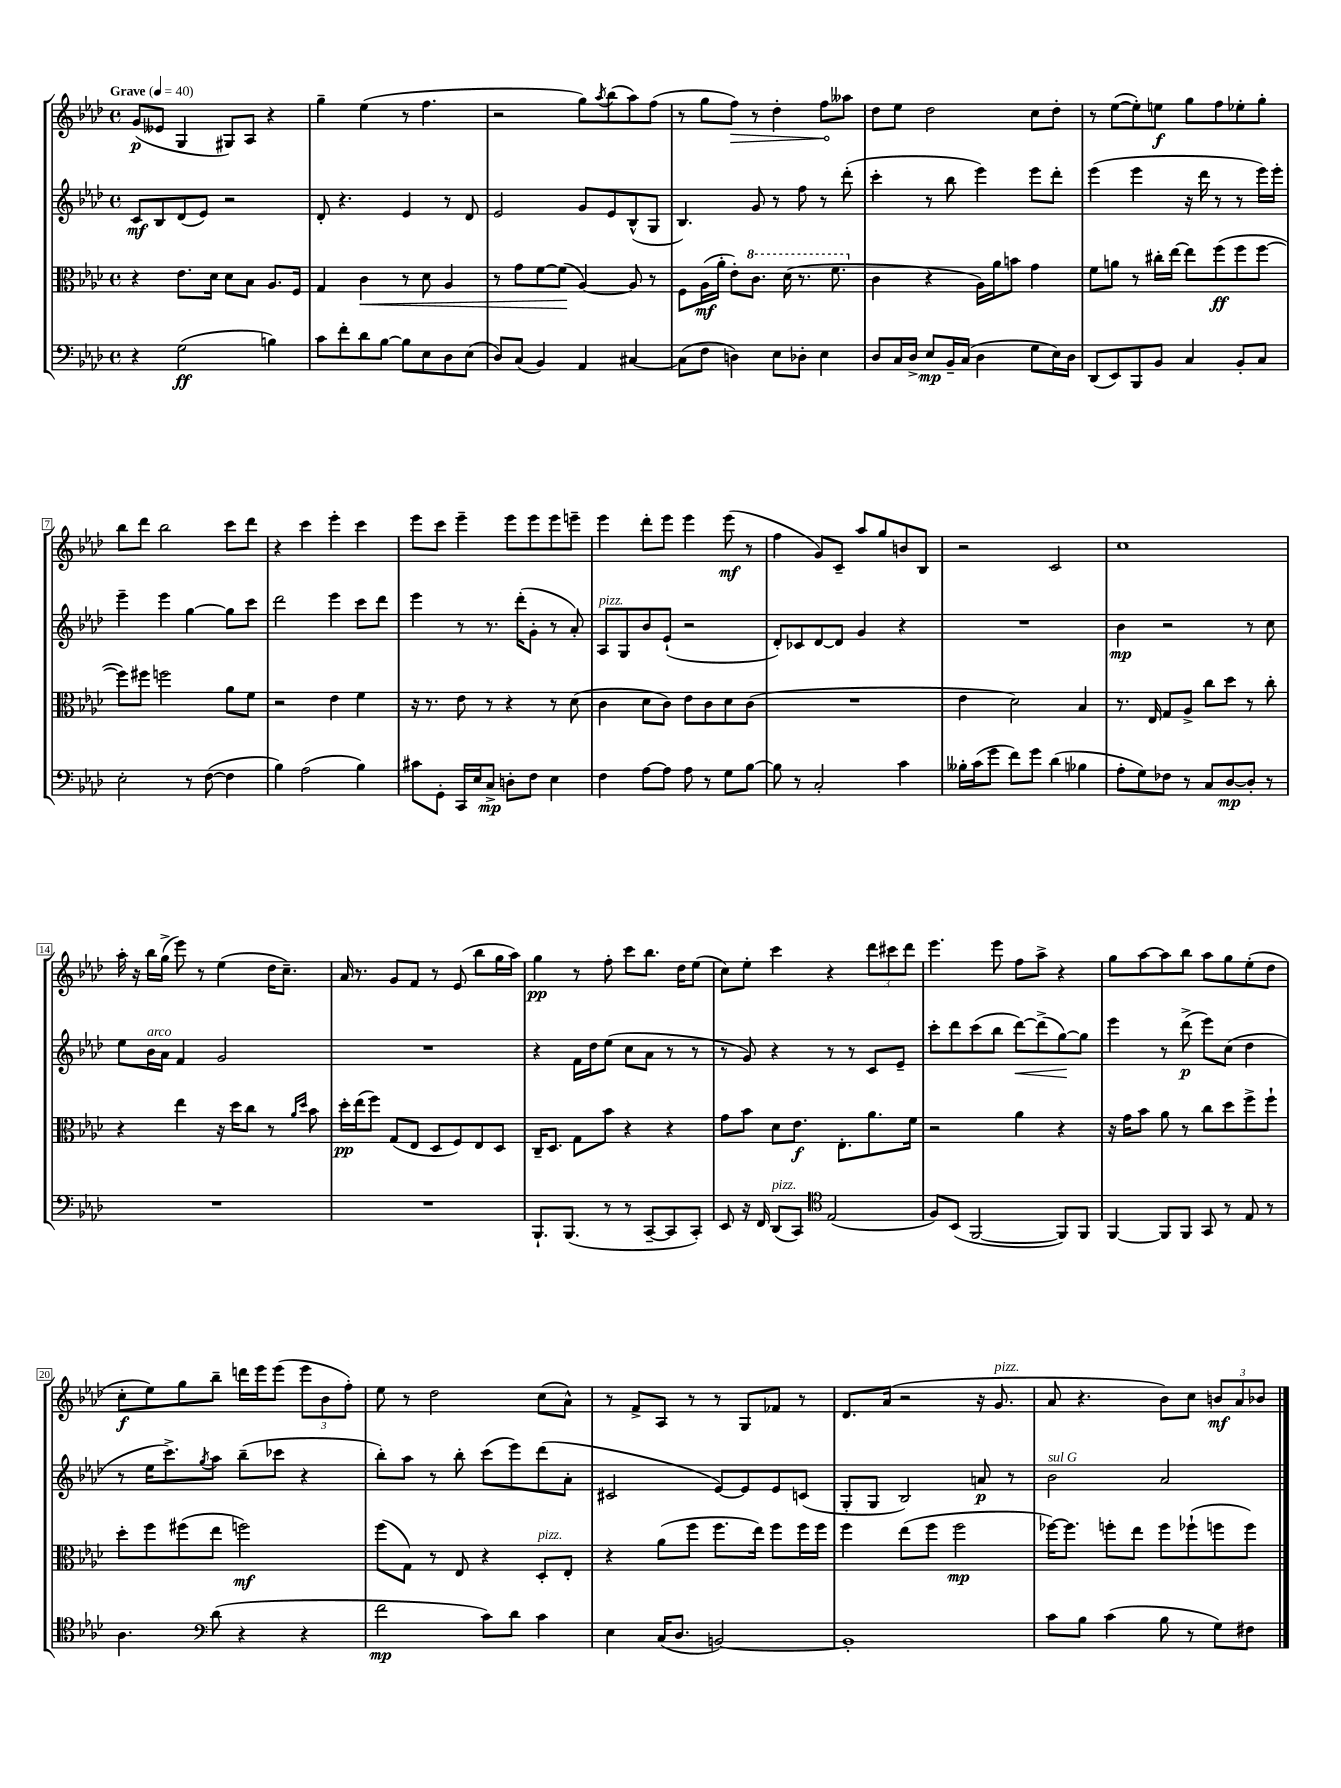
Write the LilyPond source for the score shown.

<<
\new StaffGroup <<
\new Staff = "s0" {
    \clef treble \key aes \major \defaultTimeSignature \time 4/4 \tempo "Grave" 4 = 40
    g'8\p( eeses'8 g4 gis8) aes8 r4 |
    g''4-- ees''4( r8 f''4. |
    r2 g''8) \acciaccatura { aes''8 } bes''8( aes''8) f''8( |
    r8 g''8 \once \override Hairpin.circled-tip = ##t f''8\>) r8 des''4-. f''8\! aeses''8 |
    des''8 ees''8 des''2 c''8 des''8-. |
    r8 ees''8~( ees''8-.) e''8\f g''8 f''8 ees''8-. g''8-. |
    bes''8 des'''8 bes''2 c'''8 des'''8 |
    r4 c'''4 ees'''4-. c'''4 |
    ees'''8 c'''8 ees'''4-- ees'''8 ees'''8 ees'''8 e'''8-- |
    ees'''4 des'''8-. ees'''8 ees'''4 ees'''8\mf( r8 |
    f''4 g'8) c'8-- aes''8 g''8 b'8 bes8 |
    r2 c'2 |
    c''1 |
    aes''16-. r16 bes''16 g''16->( ees'''8) r8 ees''4( des''16 c''8.--) |
    aes'16 r8. g'8 f'8 r8 ees'8( bes''8 g''16 aes''16) |
    g''4\pp r8 f''8-. c'''8 bes''8. des''16 ees''8( |
    c''8) ees''8-. c'''4 r4 \tuplet 3/2 { des'''8 cis'''8 des'''8 } |
    ees'''4. ees'''8 f''8 aes''8-> r4 |
    g''8 aes''8~ aes''8 bes''8 aes''8 g''8 ees''8-.( des''8 |
    c''8-.\f ees''8) g''8 bes''8-- d'''16 ees'''16 ees'''8( \tuplet 3/2 { ees'''8 bes'8 f''8-.) } |
    ees''8 r8 des''2 c''8( aes'8-^) |
    r8 f'8-> aes8 r8 r8 g8 fes'8 r8 |
    des'8. aes'16( r2 r16 g'8.^\markup { \italic "pizz." } |
    aes'8 r4. bes'8) c''8 \tuplet 3/2 { b'8\mf aes'8 bes'8 } \bar "|." |
}
\new Staff = "s1" {
    \clef treble \key aes \major \defaultTimeSignature \time 4/4
    c'8\mf bes8 des'8( ees'8) r2 |
    des'8-. r4. ees'4 r8 des'8 |
    ees'2 g'8 ees'8 bes8-^( g8 |
    bes4.) g'8 r8 f''8 r8 des'''8-.( |
    c'''4-. r8 bes''8 ees'''4) ees'''8 des'''8-. |
    ees'''4( ees'''4 r16 des'''16 r8 r8 ees'''16) ees'''16-. |
    ees'''4-- ees'''4 g''4~ g''8 c'''8 |
    des'''2 ees'''4 c'''8 des'''8 |
    ees'''4 r8 r8. des'''16-.( g'8-. r8 aes'8-.) |
    aes8^\markup { \italic "pizz." } g8 bes'8 ees'8-!( r2 |
    des'8-.) ces'8 des'8~ des'8 g'4 r4 |
    R1 |
    bes'4\mp r2 r8 c''8 |
    ees''8 bes'16^\markup { \italic "arco" } aes'16 f'4 g'2 |
    R1 |
    r4 f'16 des''16 ees''8( c''8 aes'8 r8 r8 |
    r8 g'8) r4 r8 r8 c'8 ees'8-- |
    c'''8-. des'''8 c'''8( bes''8 des'''8~\<) des'''8->( g''8~\!) g''8 |
    ees'''4 r8 des'''8->\p( ees'''8) c''8( des''4 |
    r8 ees''16 c'''8.->) \acciaccatura { g''8 } aes''8 bes''8--( ces'''8 r4 |
    bes''8-.) aes''8 r8 bes''8-. c'''8( ees'''8) des'''8( aes'8-. |
    cis'2 ees'8~) ees'8 ees'8 c'8( |
    g8-. g8 bes2) a'8\p r8 |
    bes'2^\markup { \italic "sul G" } aes'2 \bar "|." |
}
\new Staff = "s2" {
    \clef alto \key aes \major \defaultTimeSignature \time 4/4
    r4 ees'8. des'16 des'8 bes8 aes8. f16 |
    g4 c'4\< r8 des'8 aes4 |
    r8 g'8 f'8~ f'8\!( aes4~) aes8 r8 |
    f8 aes16\mf( aes'16-. ees'8-.) \ottava #1 c''8. des''16( r8. f''8. \ottava #0 |
    c'4 r4 aes16) aes'16 b'8 g'4 |
    f'8 a'8 r8 cis''16-. ees''16~ ees''8 f''8\ff( f''8 f''8~ |
    f''8) fis''8 f''2 aes'8 f'8 |
    r2 ees'4 f'4 |
    r16 r8. ees'8 r8 r4 r8 des'8( |
    c'4 des'8 c'8) ees'8 c'8 des'8 c'8( |
    R1 |
    ees'4 des'2) bes4 |
    r8. ees16 g8 aes8-> c''8 des''8 r8 c''8-. |
    r4 ees''4 r16 des''16 c''8 r8 \grace { aes'16 des''16 } bes'8 |
    des''16-.\pp ees''16( f''8) g8( ees8 des8 f8) ees8 des8 |
    c16-- des8. g8 bes'8 r4 r4 |
    g'8 bes'8 des'8 ees'8.\f ees8.-. aes'8. f'16 |
    r2 aes'4 r4 |
    r16 g'16 bes'8 aes'8 r8 c''8 des''8 f''8-> f''8-! |
    des''8-. f''8 fis''8( ees''8 f''2\mf) |
    f''8( g8) r8 ees8 r4 des8-.^\markup { \italic "pizz." } ees8-. |
    r4 aes'8( f''8 f''8. ees''16) f''8 f''16 f''16 |
    f''4 ees''8( f''8 f''2\mp |
    fes''16~) fes''8. f''8-. ees''8 f''8 fes''8-!( f''8 f''8) \bar "|." |
}
\new Staff = "s3" {
    \clef bass \key aes \major \defaultTimeSignature \time 4/4
    r4 g2\ff( b4) |
    c'8 f'8-. des'8 bes8~ bes8 ees8 des8 ees8( |
    des8) c8( bes,4) aes,4 cis4~ |
    cis8( f8 d4) ees8 des8-. ees4 |
    des8 c16 des16-> ees8\mp bes,16-- c16( des4 g8 ees16) des16 |
    des,8( ees,8) bes,,8 bes,8 c4 bes,8-. c8 |
    ees2-. r8 f8~( f4 |
    bes4) aes2( bes4) |
    cis'8 g,8-. c,16 ees16 c8->\mp d8-. f8 ees4 |
    f4 aes8~ aes8 aes8 r8 g8 bes8~ |
    bes8 r8 c2-. c'4 |
    beses16-. c'16( g'8 f'8) g'8 des'4( bes4 |
    aes8-. g8) fes8 r8 c8 des8~\mp des8-. r8 |
    R1 |
    R1 |
    bes,,8.-! bes,,8.( r8 r8 c,8~-- c,8 c,8-.) |
    ees,8 r16 f,16 des,8^\markup { \italic "pizz." }( c,8) \clef tenor ees2( |
    f8) bes,8( f,2~ f,8) f,8 |
    f,4~ f,8 f,8 g,8 r8 ees8 r8 |
    aes4. \clef bass des'8( r4 r4 |
    f'2\mp c'8) des'8 c'4 |
    ees4 c16( des8. b,2~) |
    b,1-. |
    c'8 bes8 c'4( bes8 r8 g8) fis8 \bar "|." |
}
>>
>>
\layout { \context { \Score \override BarNumber.stencil = #(make-stencil-boxer 0.1 0.3 ly:text-interface::print) } }
